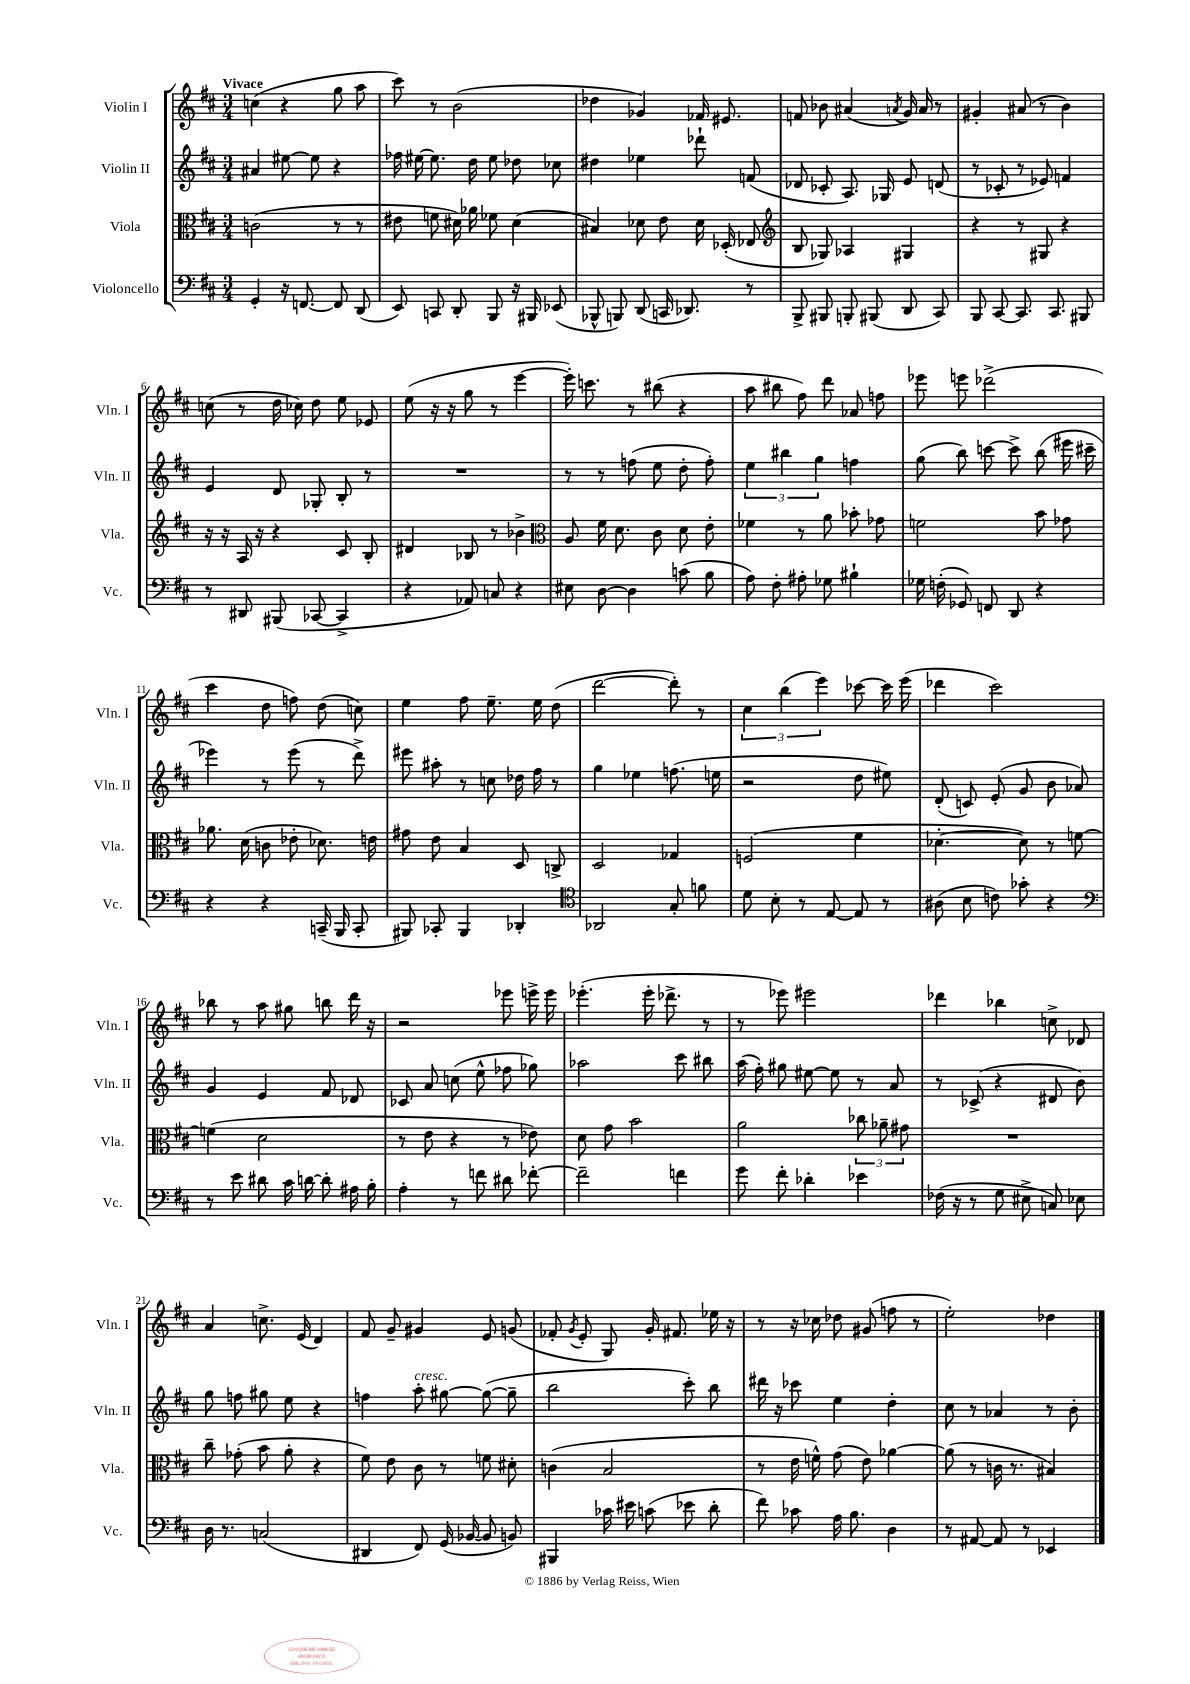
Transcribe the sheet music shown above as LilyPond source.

<<
\new StaffGroup <<
\new Staff = "s0" \with { instrumentName = "Violin I" shortInstrumentName = "Vln. I" } {
    \clef treble \key d \major \numericTimeSignature \time 3/4 \tempo "Vivace"
    \autoBeamOff c''4( r4 g''8 a''8 |
    cis'''8) r8 b'2( |
    des''4 ges'4) fes'16 eis'8. |
    f'8 bes'8 ais'4( \acciaccatura { a'8 } g'16) a'16 r8 |
    gis'4-. ais'8( r8 b'4) |
    c''8( r8 d''16 ces''16) d''8 e''8 ees'8 |
    e''8( r16 r16 g''8 r8 e'''4~ |
    e'''16-.) c'''8. r8 bis''8( r4 |
    a''8 bis''8 fis''8) d'''8 aes'8 f''8 |
    ees'''8 e'''8 des'''2->( |
    cis'''4 d''8 f''8) d''8( c''8) |
    e''4 fis''8 e''8.-- e''16 d''8( |
    d'''2~ d'''8-.) r8 |
    \tuplet 3/2 { cis''4 b''4( e'''4) } ces'''8~ ces'''16 e'''16( |
    des'''4 cis'''2) |
    bes''8 r8 a''8 gis''8 b''8 d'''16 r16 |
    r2 ees'''8 e'''16-> e'''16 |
    ees'''4.-.( ees'''16-. des'''8.-> r8 |
    r8 ees'''8) eis'''2 |
    des'''4 bes''4 c''8-> des'8 |
    a'4 c''8.-> e'16( d'4) |
    fis'8 g'8-- gis'4 e'8 g'8( |
    fes'8-. \acciaccatura { g'8 } e'8-. g8) g'16-. fis'8. ees''16 r16 |
    r8 r16 ces''16 des''8 gis'8( f''8 r8 |
    e''2-.) des''4 \bar "|." |
}
\new Staff = "s1" \with { instrumentName = "Violin II" shortInstrumentName = "Vln. II" } {
    \clef treble \key d \major \numericTimeSignature \time 3/4
    \autoBeamOff ais'4 eis''8~ eis''8 r4 |
    fes''16 eis''16~ eis''8. d''16 eis''8 des''8 ces''8 |
    dis''4 ees''4 des'''8-! f'8( |
    des'8 ces'8-. a8.) ges16 e'8 d'8( |
    r8 ces'8-. r8 ees'8) f'4 |
    e'4 d'8 ges8-. b8-. r8 |
    R2. |
    r8 r8 f''8( e''8 d''8-. f''8-.) |
    \tuplet 3/2 { e''4 bis''4 g''4 } f''4 |
    g''8( b''8) c'''8~ c'''8-> b''8( eis'''16 cis'''16-- |
    ees'''4) r8 ees'''8( r8 d'''8->) |
    eis'''8 ais''8-. r8 c''8 des''16 fis''16 r8 |
    g''4 ees''4 f''8.( e''16 |
    r2 d''8 eis''8) |
    d'8-.( c'8) e'8-.( g'8 b'8 aes'8) |
    g'4 e'4 fis'8 des'8 |
    ces'8 a'8 c''8( e''8-^ fes''8 ges''8) |
    aes''2 cis'''8 bis''8 |
    a''16( fis''16-.) gis''8 eis''8~ eis''8 r8 a'8 |
    r8 ces'8->( r4 dis'8 b'8) |
    g''8 f''8 gis''8 e''8 r4 |
    f''4 a''8-.^\markup { \italic "cresc." } gis''8~ gis''8~( gis''8-- |
    b''2 cis'''8-.) b''8 |
    dis'''16 r16 ces'''8 e''4 d''4-. |
    cis''8 r8 aes'4 r8 b'8-. \bar "|." |
}
\new Staff = "s2" \with { instrumentName = "Viola" shortInstrumentName = "Vla." } {
    \clef alto \key d \major \numericTimeSignature \time 3/4
    \autoBeamOff c'2( r8 r8 |
    eis'8 f'8 dis'16) aes'16 fes'8 dis'4( |
    bis4) des'8 e'8 des'16 des16-.( ees8 |
    \clef treble b8 ges8) aes4 gis4 |
    r4 r8 gis8 r4 |
    r16 r16 a16 r16 r4 cis'8 b8-. |
    dis'4 bes8 r8 bes'4-> |
    \clef alto a8 fis'16 d'8. cis'8 d'8 e'8-. |
    fes'4 r8 a'8 bes'8-. ges'8 |
    f'2 b'8 ges'8 |
    aes'8. d'16( c'8 ees'8-. des'8.) e'16 |
    gis'8 e'8 b4 d8 c8-> |
    d2 ges4 |
    f2( fis'4 |
    des'4.~-. des'8) r8 f'8~ |
    f'4( d'2 |
    r8 e'8 r4 r8 ees'8) |
    d'8 g'8 b'2 |
    a'2 \tuplet 3/2 { ces''8 aes'8-- gis'8 } |
    R2. |
    cis''8-- ges'8-.( b'8 a'8-. r4 |
    fis'8) e'8 cis'8 r8 f'8 dis'8-. |
    c'4( b2 |
    r8 e'16 f'16-^) g'8( e'8) aes'4~ |
    aes'8( r8 c'16 r8. bis4) \bar "|." |
}
\new Staff = "s3" \with { instrumentName = "Violoncello" shortInstrumentName = "Vc." } {
    \clef bass \key d \major \numericTimeSignature \time 3/4
    \autoBeamOff g,4-. r16 f,8.~ f,8 d,8( |
    e,8) c,8 d,8-. b,,8 r16 bis,,16 ees,8( |
    bes,,8-^ b,,8) d,8( c,16 des,8.) r8 |
    b,,8-> bis,,8 b,,8-. bis,,8( d,8 cis,8) |
    b,,8 cis,8~ cis,8. cis,8. bis,,8 |
    r8 dis,8 bis,,8( ces,8~ ces,4-> |
    r4 aes,8) c8 r4 |
    eis8 d8~ d4 c'8( b8 |
    a8) fis8-. ais8-. ges8 bis4-! |
    ges16 f16-.( ges,8) f,8 d,8 r4 |
    r4 r4 c,16--( b,,16 c,8-. |
    bis,,8) ces,8-. bis,,4 des,4-. |
    \clef tenor aes,2 g8-. f'8 |
    d'8 b8-. r8 e8~ e8 r8 |
    ais8( b8 c'8) ges'8-. r4 |
    \clef bass r8 e'8 dis'8 cis'16 d'16~ d'8-. ais16 b16-. |
    a4-. r8 f'8 dis'8 fes'8~-. |
    fes'2-- f'4 |
    g'8 fis'8-. des'4-. ees'4 |
    fes16( r16 r8 g8 eis8-> c8) ees8 |
    d16 r8. c2( |
    dis,4 fis,8) g,16( bes,16~ bes,8 b,8) |
    bis,,4 ces'16 eis'16 c'8( ees'8 d'8-. |
    fis'8) ces'8 a16 b8. d4 |
    r8 ais,8~ ais,8 r8 ees,4 \bar "|." |
}
>>
>>
